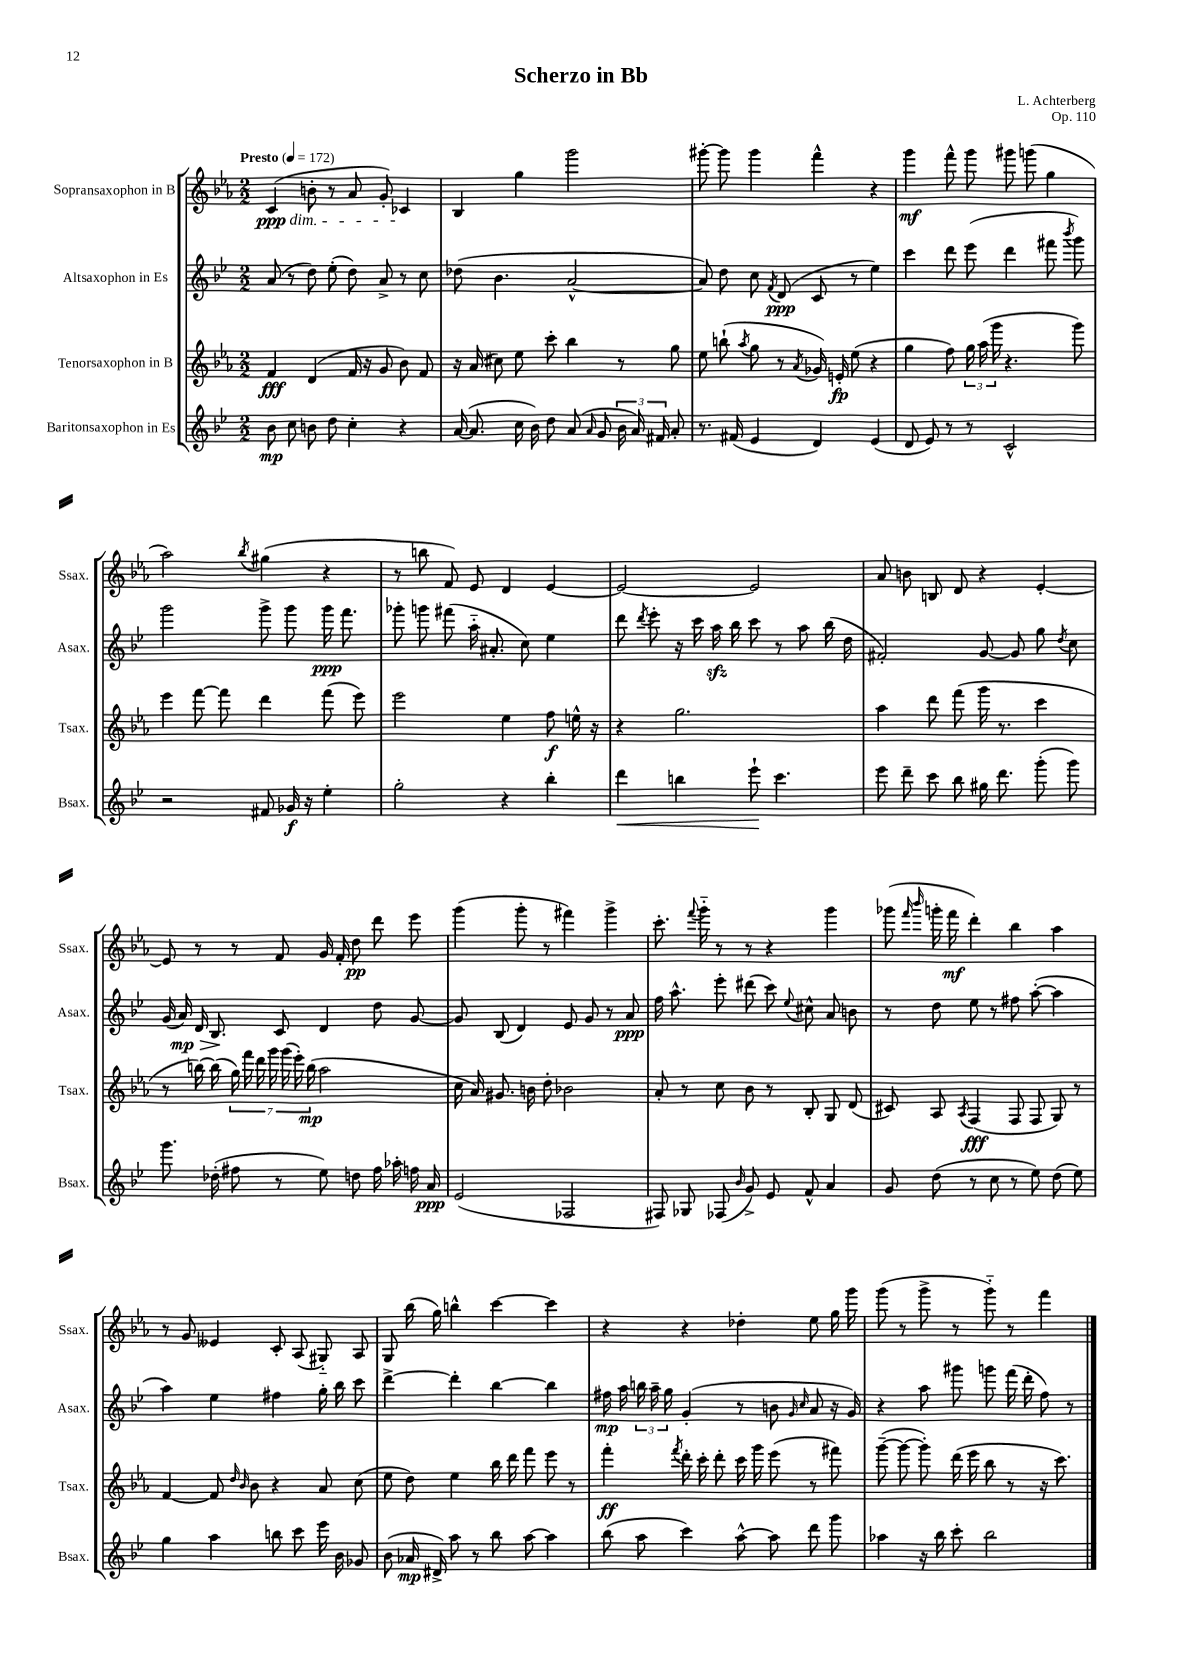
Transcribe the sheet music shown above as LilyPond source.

\header { title = "Scherzo in Bb" composer = "L. Achterberg" opus = "Op. 110" }
<<
\new StaffGroup <<
\new Staff = "s0" \with { instrumentName = "Sopransaxophon in B" shortInstrumentName = "Ssax." } {
    \clef treble \key ees \major \numericTimeSignature \time 2/2 \tempo "Presto" 4 = 172
    \autoBeamOff c'4\ppp\dim( b'8-. r8 aes'8 g'8-.) ces'4\! |
    bes4 g''4 g'''2 |
    gis'''8~-. gis'''8 gis'''4 f'''4-^ r4 |
    g'''4\mf f'''8-^ g'''8 gis'''8 g'''8( g''4 |
    aes''2) \acciaccatura { bes''8 } gis''4( r4 |
    r8 b''8 f'8) ees'8 d'4 ees'4~ |
    ees'2~ ees'2 |
    aes'8 b'8 b8 d'8 r4 ees'4~-. |
    ees'8 r8 r8 f'8 g'16 f'16-. d''8\pp d'''8 ees'''8 |
    g'''4( g'''8-. r8 fis'''4) g'''4-> |
    c'''8.-. \appoggiatura { f'''8 } g'''16-_ r8 r8 r4 g'''4 |
    ges'''8( \grace { f'''16 bes'''16 } g'''16-. f'''16\mf d'''4-.) bes''4 aes''4 |
    r8 g'8 eeses'4 c'8-. aes8( gis8-_) aes8 |
    g8 bes''16( g''16) b''4-^ c'''4~ c'''4 |
    r4 r4 des''4-. ees''8 g''16 g'''16 |
    g'''8( r8 g'''8-> r8 g'''8-_) r8 f'''4 \bar "|." |
}
\new Staff = "s1" \with { instrumentName = "Altsaxophon in Es" shortInstrumentName = "Asax." } {
    \clef treble \key bes \major \numericTimeSignature \time 2/2
    \autoBeamOff a'8( r8 d''8) ees''8-.( d''8) a'8-> r8 c''8 |
    des''8( bes'4. a'2~-^ |
    a'8) d''8 c''8 \acciaccatura { f'8 } d'8\ppp( c'8 r8 ees''4) |
    c'''4 d'''8 ees'''8( d'''4 fis'''8 \acciaccatura { bes'''8 } g'''8) |
    g'''2 g'''8-> g'''8 g'''16\ppp f'''8. |
    ges'''8-. g'''8 fis'''8( a''16-_ ais'8.-. c''8) ees''4 |
    d'''8 \acciaccatura { d'''8 } ees'''8-. r16 c'''16 a''16\sfz bes''16 c'''8 r8 a''8 bes''16( d''16 |
    fis'2-.) g'8~ g'8 g''8 \acciaccatura { d''8 } c''8 |
    g'16( a'16\mp\>) d'16 bes8.\! c'8 d'4 d''8 g'8~ |
    g'8 bes8( d'4) ees'8 g'8 r8 a'8\ppp |
    f''16 a''8.-^ ees'''8-. dis'''8( c'''8) \appoggiatura { ees''8 } cis''8-^ a'8 b'8 |
    r8 d''8 ees''8 r8 fis''8 a''8~-.( a''4 |
    a''4) ees''4 fis''4 g''16-. bes''16 c'''8 |
    d'''4~-> d'''4-. bes''4~ bes''4 |
    fis''16\mp a''16 \tuplet 3/2 { b''16 a''16-- g''16 } g'4-.( r8 b'8 \grace { g'16 c''16 } a'8 r16 g'16) |
    r4 a''8 gis'''8 g'''8 f'''16( d'''16-. f''8) r8 \bar "|." |
}
\new Staff = "s2" \with { instrumentName = "Tenorsaxophon in B" shortInstrumentName = "Tsax." } {
    \clef treble \key ees \major \numericTimeSignature \time 2/2
    \autoBeamOff f'4\fff d'4( f'16 r16 g'8 bes'8) f'8 |
    r16 aes'16( cis''8) ees''8 c'''8-. bes''4 r8 g''8 |
    ees''8 b''8-!( \acciaccatura { aes''8 } g''8 r8 \acciaccatura { aes'8 } ges'16) e'16-.\fp ees''8( r4 |
    g''4 f''8) \tuplet 3/2 { g''16 aes''16( g'''16 } r4. g'''8) |
    ees'''4 f'''8~ f'''8 d'''4 f'''8( ees'''8) |
    ees'''2 ees''4 f''8\f e''16-^ r16 |
    r4 g''2. |
    aes''4 d'''8 f'''8( g'''16 r8. c'''4 |
    r8 b''16~) b''16( \tuplet 7/4 { g''16) f'''16 d'''16 g'''16 g'''16( ees'''16-.) b''16\mp( } aes''2 |
    c''16 aes'16) gis'8. b'16 d''8-. bes'2 |
    aes'8-. r8 c''8 bes'8 r8 bes8-. g8 d'8( |
    cis'8) aes8 \acciaccatura { aes8 } f4\fff( f8 f8 g8) r8 |
    f'4~ f'8 \grace { d''16 bes'16 } bes'8 r4 aes'8 c''8( |
    ees''8 d''8) ees''4 bes''16 d'''16 f'''8 ees'''8 r8 |
    f'''4-.\ff \acciaccatura { f'''8 } d'''16-. c'''16-. d'''8-. c'''16 g'''16 ees'''8( r8 fis'''8) |
    g'''8~--( g'''8~ g'''8-.) d'''16( ees'''16 bes''8 r8 r16 c'''8.) \bar "|." |
}
\new Staff = "s3" \with { instrumentName = "Baritonsaxophon in Es" shortInstrumentName = "Bsax." } {
    \clef treble \key bes \major \numericTimeSignature \time 2/2
    \autoBeamOff bes'8\mp c''8 b'8 d''8 c''4-. r4 |
    a'16~( a'8. c''16 bes'16) d''8 a'8( \grace { a'16 } g'8 \tuplet 3/2 { bes'16 a'16) fis'16 } a'8-. |
    r8. fis'16( ees'4 d'4) ees'4( |
    d'8 ees'8) r8 r8 c'2-^ |
    r2 fis'8 ges'16\f r16 ees''4-. |
    g''2-. r4 bes''4-. |
    d'''4\< b''4 ees'''8-!\! c'''4. |
    ees'''8 d'''8-- c'''8 bes''8 gis''16 d'''8. g'''8-.( g'''8) |
    g'''8. des''16-.( fis''8 r8 ees''8) d''8 fis''16 aes''16-. f''16 a'16\ppp |
    ees'2( fes2 |
    fis8) ges8 fes8( \grace { bes'16 } g'8->) ees'8 f'8-^ a'4 |
    g'8 d''8( r8 c''8 r8 ees''8) d''8( ees''8) |
    g''4 a''4 b''8 c'''8 ees'''16 bes'16 ges'8 |
    bes'8( aes'16\mp dis'16->) a''8 r8 bes''8 a''8~ a''4 |
    bes''8( a''8 c'''4) a''8~-^ a''8 d'''8 g'''8 |
    aes''4 r16 bes''16 c'''8-. bes''2 \bar "|." |
}
>>
>>
\layout { \context { \Score \remove "Bar_number_engraver" } }
